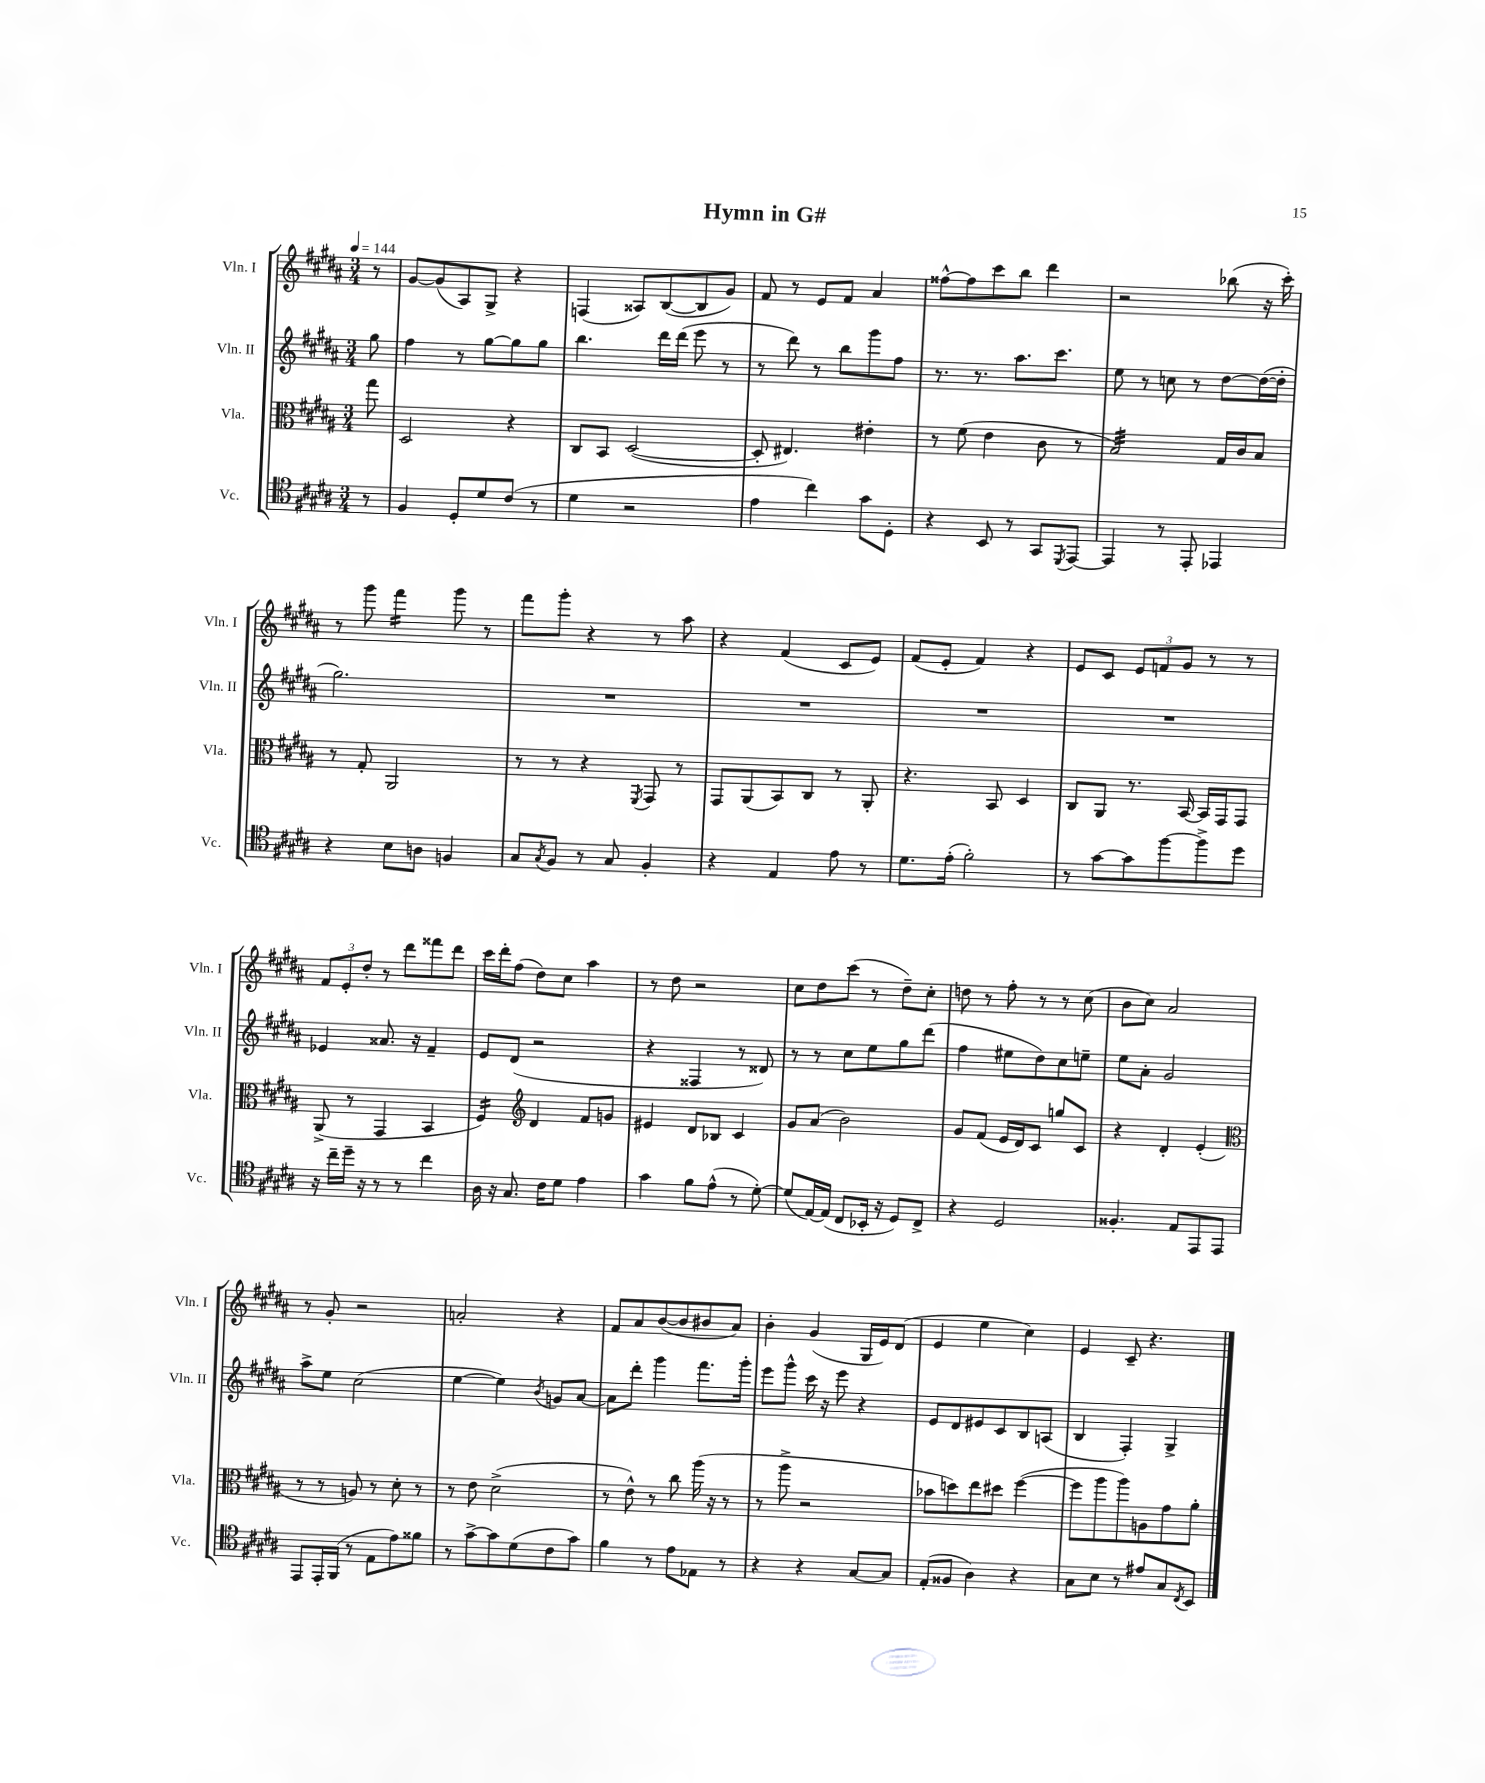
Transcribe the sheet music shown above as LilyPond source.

\header { title = "Hymn in G#" }
<<
\new StaffGroup <<
\new Staff = "s0" \with { instrumentName = "Vln. I" shortInstrumentName = "Vln. I" } {
    \clef treble \key b \major \numericTimeSignature \time 3/4 \partial 8 \tempo 4 = 144
    r8 |
    gis'8~ gis'8( ais8) gis8-> r4 |
    f4( aisis8) b8~( b8 gis'8) |
    fis'8 r8 e'8 fis'8 ais'4 |
    fisis''8~-^ fisis''8 cis'''8 b''8 dis'''4 |
    r2 bes''8( r16 cis'''16-.) |
    r8 gis'''8 fis'''4:16 gis'''8 r8 |
    fis'''8 gis'''8-. r4 r8 ais''8 |
    r4 fis'4( cis'8 e'8) |
    fis'8( e'8-. fis'4) r4 |
    e'8 cis'8 \tuplet 3/2 { e'8 f'8 gis'8 } r8 r8 |
    \tuplet 3/2 { fis'8 e'8-. dis''8-. } r8 dis'''8 fisis'''8 dis'''8 |
    cis'''16 dis'''16-. fis''8( dis''8) cis''8 ais''4 |
    r8 dis''8 r2 |
    cis''8 dis''8 cis'''8( r8 dis''8--) cis''8-. |
    d''8 r8 fis''8-. r8 r8 cis''8( |
    b'8 cis''8) ais'2 |
    r8 gis'8-. r2 |
    a'2-. r4 |
    fis'8 ais'8 b'8~( b'8 bis'8 ais'8) |
    b'4-. gis'4( gis16 e'16) dis'8( |
    e'4 e''4 cis''4) |
    e'4 cis'8-- r4. \bar "|." |
}
\new Staff = "s1" \with { instrumentName = "Vln. II" shortInstrumentName = "Vln. II" } {
    \clef treble \key b \major \numericTimeSignature \time 3/4 \partial 8
    gis''8 |
    fis''4 r8 gis''8~ gis''8 gis''8 |
    b''4. dis'''16 dis'''16( e'''8 r8 |
    r8 dis'''8) r8 b''8 gis'''8 fis''8 |
    r8. r8. ais''8. cis'''8. |
    e''8 r8 c''8 r8 dis''8~ dis''16~( dis''16-. |
    gis''2.) |
    R2. |
    R2. |
    R2. |
    R2. |
    ees'4 aisis'8. r16 fis'4-- |
    e'8 dis'8( r2 |
    r4 fisis4 r8 disis'8) |
    r8 r8 cis''8 e''8 gis''8 dis'''8( |
    fis''4 eis''8 dis''8) cis''8 e''8-- |
    e''8 ais'8-. gis'2 |
    ais''8-> e''8 cis''2( |
    e''4~ e''4) \acciaccatura { b'8 } g'8 ais'8~ |
    ais'8 dis'''8-. gis'''4 fis'''8. gis'''16-. |
    e'''8 gis'''8-^ cis'''16 r16 e'''8 r4 |
    e'8 dis'8 eis'8 cis'8 b8 a8( |
    b4 fis4-.) gis4-> \bar "|." |
}
\new Staff = "s2" \with { instrumentName = "Vla." shortInstrumentName = "Vla." } {
    \clef alto \key b \major \numericTimeSignature \time 3/4 \partial 8
    gis''8 |
    dis2 r4 |
    cis8 b,8 dis2~( |
    dis8-. eis4.) eis'4-. |
    r8 fis'8( e'4 cis'8 r8 |
    b2:32) gis16 cis'16 b8 |
    r8 gis8-. ais,2 |
    r8 r8 r4 \acciaccatura { fis,8 } gis,8 r8 |
    gis,8 ais,8( b,8) cis8 r8 ais,8-. |
    r4. b,8 dis4 |
    cis8 ais,8 r8. b,16~ b,16 gis,16 gis,8 |
    ais,8->( r8 gis,4 b,4 |
    fis4:16) \clef treble dis'4 fis'8 g'8 |
    eis'4 dis'8 bes8 cis'4 |
    gis'8 ais'8( b'2) |
    gis'8 fis'8( e'16 dis'16) cis'8 g''8 cis'8 |
    r4 dis'4-. e'4-.( |
    \clef alto r8 r8 a8) r8 dis'8-. r8 |
    r8 e'8 dis'2->( |
    r8 e'8-^) r8 cis''8 ais''16( r16 r8 |
    r8 ais''8-> r2 |
    bes'8 d''8) e''8 dis''8 fis''4~( |
    fis''8 ais''8 ais''8) a8 gis'8 ais'8-. \bar "|." |
}
\new Staff = "s3" \with { instrumentName = "Vc." shortInstrumentName = "Vc." } {
    \clef tenor \key b \major \numericTimeSignature \time 3/4 \partial 8
    r8 |
    fis4 dis8-. dis'8 cis'8( r8 |
    dis'4 r2 |
    e'4 cis''4) gis'8 dis8-. |
    r4 b,8 r8 gis,8 \acciaccatura { dis,8 } e,8~ |
    e,4 r8 e,8-. ees,4 |
    r4 b8 a8 f4 |
    gis8 \acciaccatura { gis8 } fis8 r8 gis8 fis4-. |
    r4 e4 e'8 r8 |
    dis'8. e'16-.( fis'2-.) |
    r8 gis'8~ gis'8 fis''8~ fis''8-> dis''8 |
    r16 cis''16-- dis''16-- r16 r8 r8 cis''4 |
    ais16 r16 gis8. cis'16 dis'8 e'4 |
    gis'4 fis'8 e'8-^( r8 dis'8~-.) |
    dis'8( e16~) e16( cis8 bes,16-. r16 dis8) cis8-> |
    r4 dis2 |
    fisis4.-. e8 e,8 e,8 |
    e,8 e,16-. fis,16( r8 e8 e'8) fisis'8 |
    r8 gis'8~-> gis'8 dis'8( cis'8 gis'8) |
    fis'4 r8 e'8 ees8 r8 |
    r4 r4 gis8~ gis8 |
    e8-.( fisis8 ais4) r4 |
    gis8 b8 r8 eis'8 gis8 \acciaccatura { cis8 } b,8 \bar "|." |
}
>>
>>
\layout { \context { \Score \remove "Bar_number_engraver" } }
